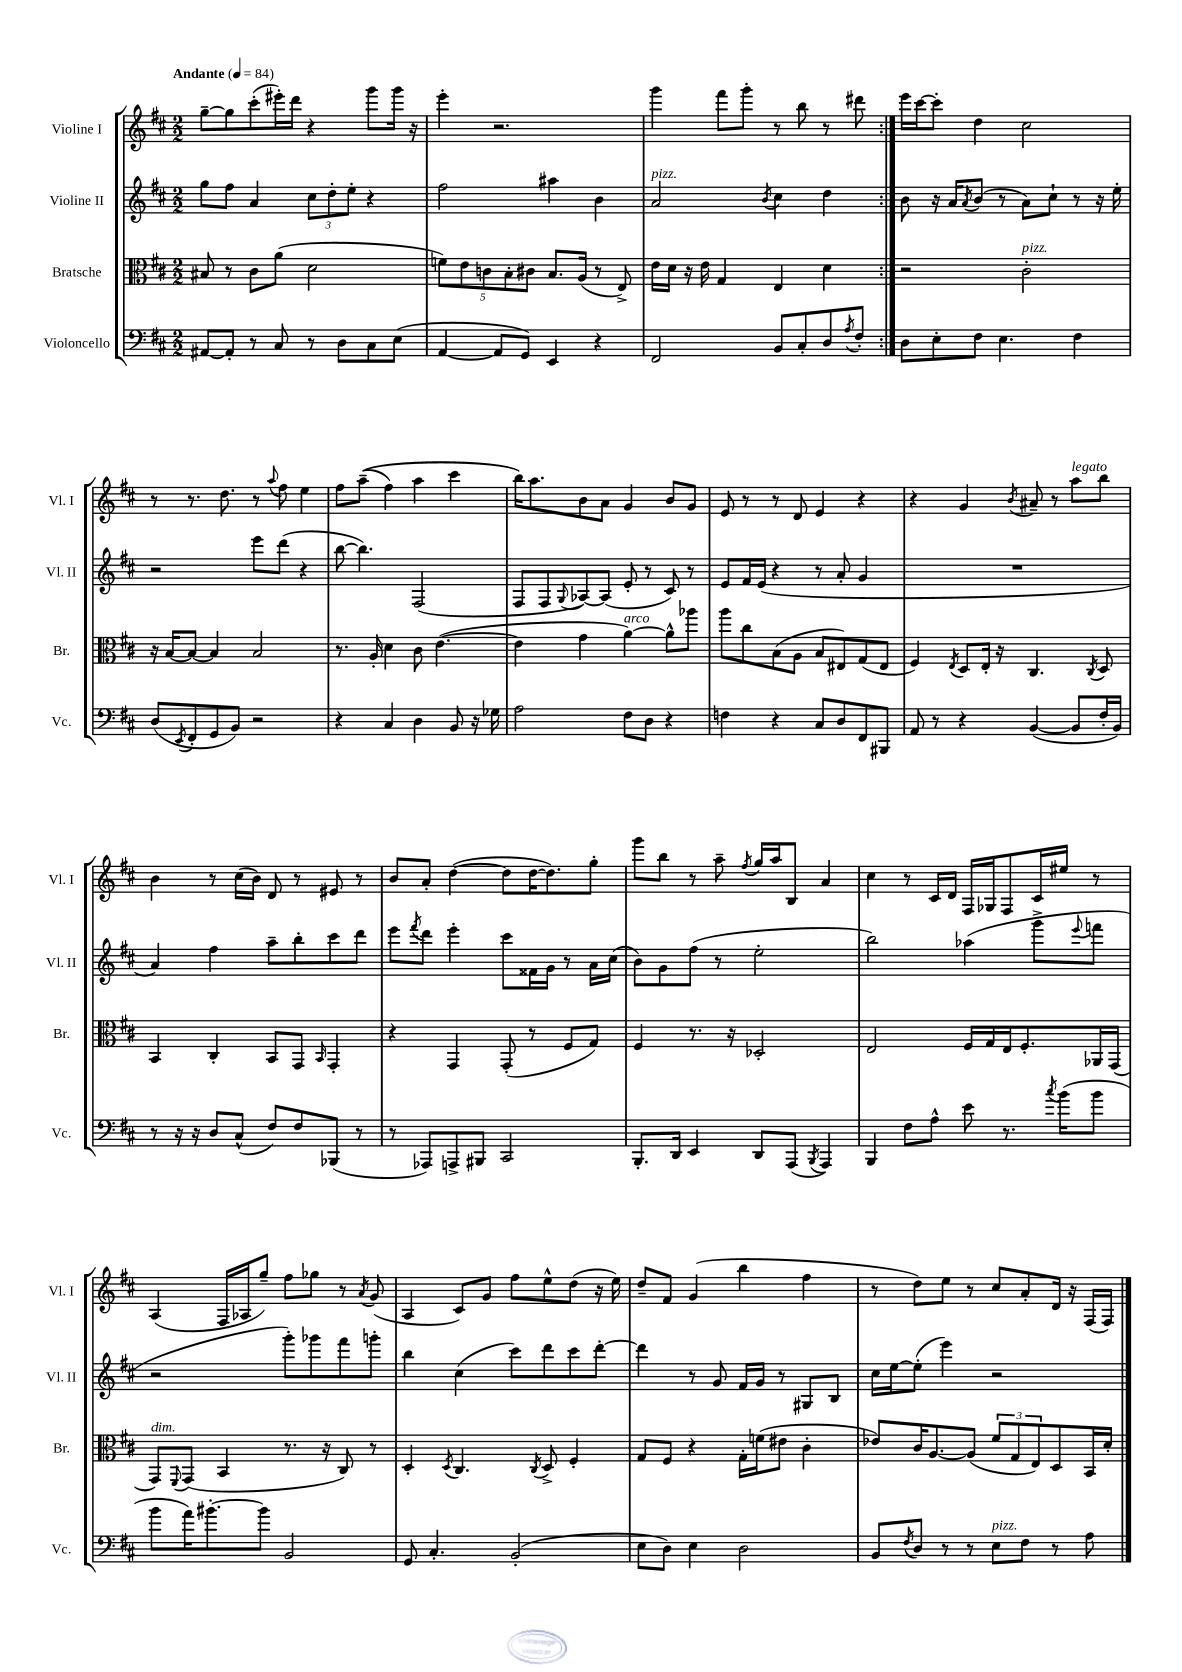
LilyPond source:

<<
\new StaffGroup <<
\new Staff = "s0" \with { instrumentName = "Violine I" shortInstrumentName = "Vl. I" } {
    \clef treble \key d \major \numericTimeSignature \time 2/2 \tempo "Andante" 4 = 84
    \repeat volta 2 { g''8~-- g''8 cis'''8-.( eis'''16-.) d'''16 r4 g'''8 g'''16 r16 |
    e'''4-. r2. |
    g'''4 fis'''8 g'''8-. r8 b''8 r8 dis'''8 | }
    e'''16 cis'''16~ cis'''8-. d''4 cis''2 |
    r8 r8. d''8. r8 \appoggiatura { a''8 } fis''8 e''4 |
    fis''8 a''8--(\( fis''4) a''4 cis'''4 |
    b''16\) a''8. b'8 a'8 g'4 b'8 g'8 |
    e'8 r8 r8 d'8 e'4 r4 |
    r4 g'4 \acciaccatura { b'8 } ais'8-- r8 a''8^\markup { \italic "legato" } b''8 |
    b'4 r8 cis''16( b'16) d'8 r8 eis'8 r8 |
    b'8 a'8-. d''4~( d''8 d''16~ d''8.) g''8-. |
    g'''8 b''8 r8 a''8-- \acciaccatura { fis''8 } g''16 a''16 b8 a'4 |
    cis''4 r8 cis'16 d'16 fis16 ges16 fis8 cis'16 eis''16 r8 |
    a4( fis16 aes16 g''8--) fis''8 ges''8 r8 \acciaccatura { a'8 } g'8( |
    a4 cis'8) g'8 fis''8 e''8-^ d''8( r16 e''16) |
    d''8-- fis'8 g'4( b''4 fis''4 |
    r8 d''8) e''8 r8 cis''8 a'8-. d'16 r16 fis16( fis16) \bar "|." |
}
\new Staff = "s1" \with { instrumentName = "Violine II" shortInstrumentName = "Vl. II" } {
    \clef treble \key d \major \numericTimeSignature \time 2/2
    \repeat volta 2 { g''8 fis''8 a'4 \tuplet 3/2 { cis''8 d''8-. e''8-. } r4 |
    fis''2 ais''4 b'4 |
    a'2^\markup { \italic "pizz." } \acciaccatura { b'8 } cis''4 d''4 | }
    b'8 r16 a'16 \acciaccatura { a'8 } b'8( r8 a'8) cis''8-! r8 r16 e''16-. |
    r2 e'''8 d'''8( r4 |
    b''8~ b''4.) fis2( |
    fis8 fis8 \appoggiatura { g8 } aes8~) aes8( e'8-. r8 cis'8) r8 |
    e'8 fis'16 e'16( r4 r8 a'8-. g'4 |
    R1 |
    a'4) fis''4 a''8-- b''8-. cis'''8 d'''8 |
    e'''8 \acciaccatura { fis'''8 } d'''8 e'''4-. cis'''8 fisis'16 g'16 r8 a'16 cis''16( |
    b'8) g'8 fis''8( r8 e''2-. |
    b''2) aes''4( g'''8-> \appoggiatura { e'''8 } f'''8 |
    r2 g'''8-.) ges'''8 fis'''8 g'''8-. |
    b''4 cis''4( cis'''8) d'''8 cis'''8 d'''8~-. |
    d'''4 r8 g'8 fis'16 g'16 r8 gis8 b8 |
    cis''16 e''16~ e''8-.( e'''4) r2 \bar "|." |
}
\new Staff = "s2" \with { instrumentName = "Bratsche" shortInstrumentName = "Br." } {
    \clef alto \key d \major \numericTimeSignature \time 2/2
    \repeat volta 2 { bis8 r8 cis'8 a'8( d'2 |
    \tuplet 5/4 { f'8) e'8 c'8 b8-. cis'8 } b8. a16( r8 e8->) |
    e'16 d'16 r16 e'16 g4 e4 d'4 | }
    r2 cis'2-.^\markup { \italic "pizz." } |
    r16 b16~ b8~ b4 b2 |
    r8. a16-. d'4 cis'8 e'4.~( |
    e'4 g'4 a'4~^\markup { \italic "arco" }) a'8-^ aes''8 |
    a''8 cis''8 b8( a8 b8 eis8) g8( eis8 |
    fis4) \acciaccatura { e8 } d8 e16-. r16 cis4. \acciaccatura { cis8 } d8 |
    b,4 cis4-. b,8 g,8 \grace { b,16 } g,4-. |
    r4 g,4 g,8-.( r8 fis8 g8) |
    fis4 r8. r16 des2-. |
    e2 fis16 g16 e16 fis8.-. aes,16 g,16( |
    g,8^\markup { \italic "dim." }) \appoggiatura { fis,8 } g,8( b,4 r8. r16 cis8) r8 |
    d4-. \acciaccatura { d8 } cis4. \acciaccatura { cis8 } d8-> fis4-. |
    g8 fis8 r4 g16-. f'16( eis'8 cis'4-. |
    ees'8) cis'16 a8.~ a8( \tuplet 3/2 { fis'8 g8 e8) } d8 b,16 d'16-. \bar "|." |
}
\new Staff = "s3" \with { instrumentName = "Violoncello" shortInstrumentName = "Vc." } {
    \clef bass \key d \major \numericTimeSignature \time 2/2
    \repeat volta 2 { ais,8~ ais,8-. r8 cis8 r8 d8 cis8 e8( |
    a,4~ a,8 g,8) e,4 r4 |
    fis,2 b,8 cis8-. d8 \acciaccatura { a8 } fis8-. | }
    d8 e8-. fis8 e4. fis4 |
    d8( \acciaccatura { e,8 } fis,8-. g,8 b,8) r2 |
    r4 cis4 d4 b,8 r16 ges16 |
    a2 fis8 d8 r4 |
    f4 r4 cis8 d8 fis,8 bis,,8 |
    a,8 r8 r4 b,4~( b,8 fis16-. b,16) |
    r8 r16 r16 d8 cis8-^( fis8) fis8 bes,,8( r8 |
    r8 aes,,8) a,,8-> bis,,8 cis,2 |
    b,,8.-. d,16 e,4 d,8 a,,8( \acciaccatura { b,,8 } a,,4) |
    b,,4 fis8 a8-^ e'8 r8. \acciaccatura { cis''8 } b'16( b'8 |
    b'8 a'16) bis'8.~-. bis'8 b,2 |
    g,8 cis4.-. b,2-.( |
    e8 d8) e4 d2 |
    b,8 \acciaccatura { fis8 } d8 r8 r8 e8^\markup { \italic "pizz." } fis8 r8 a8 \bar "|." |
}
>>
>>
\layout { \context { \Score \remove "Bar_number_engraver" } }
